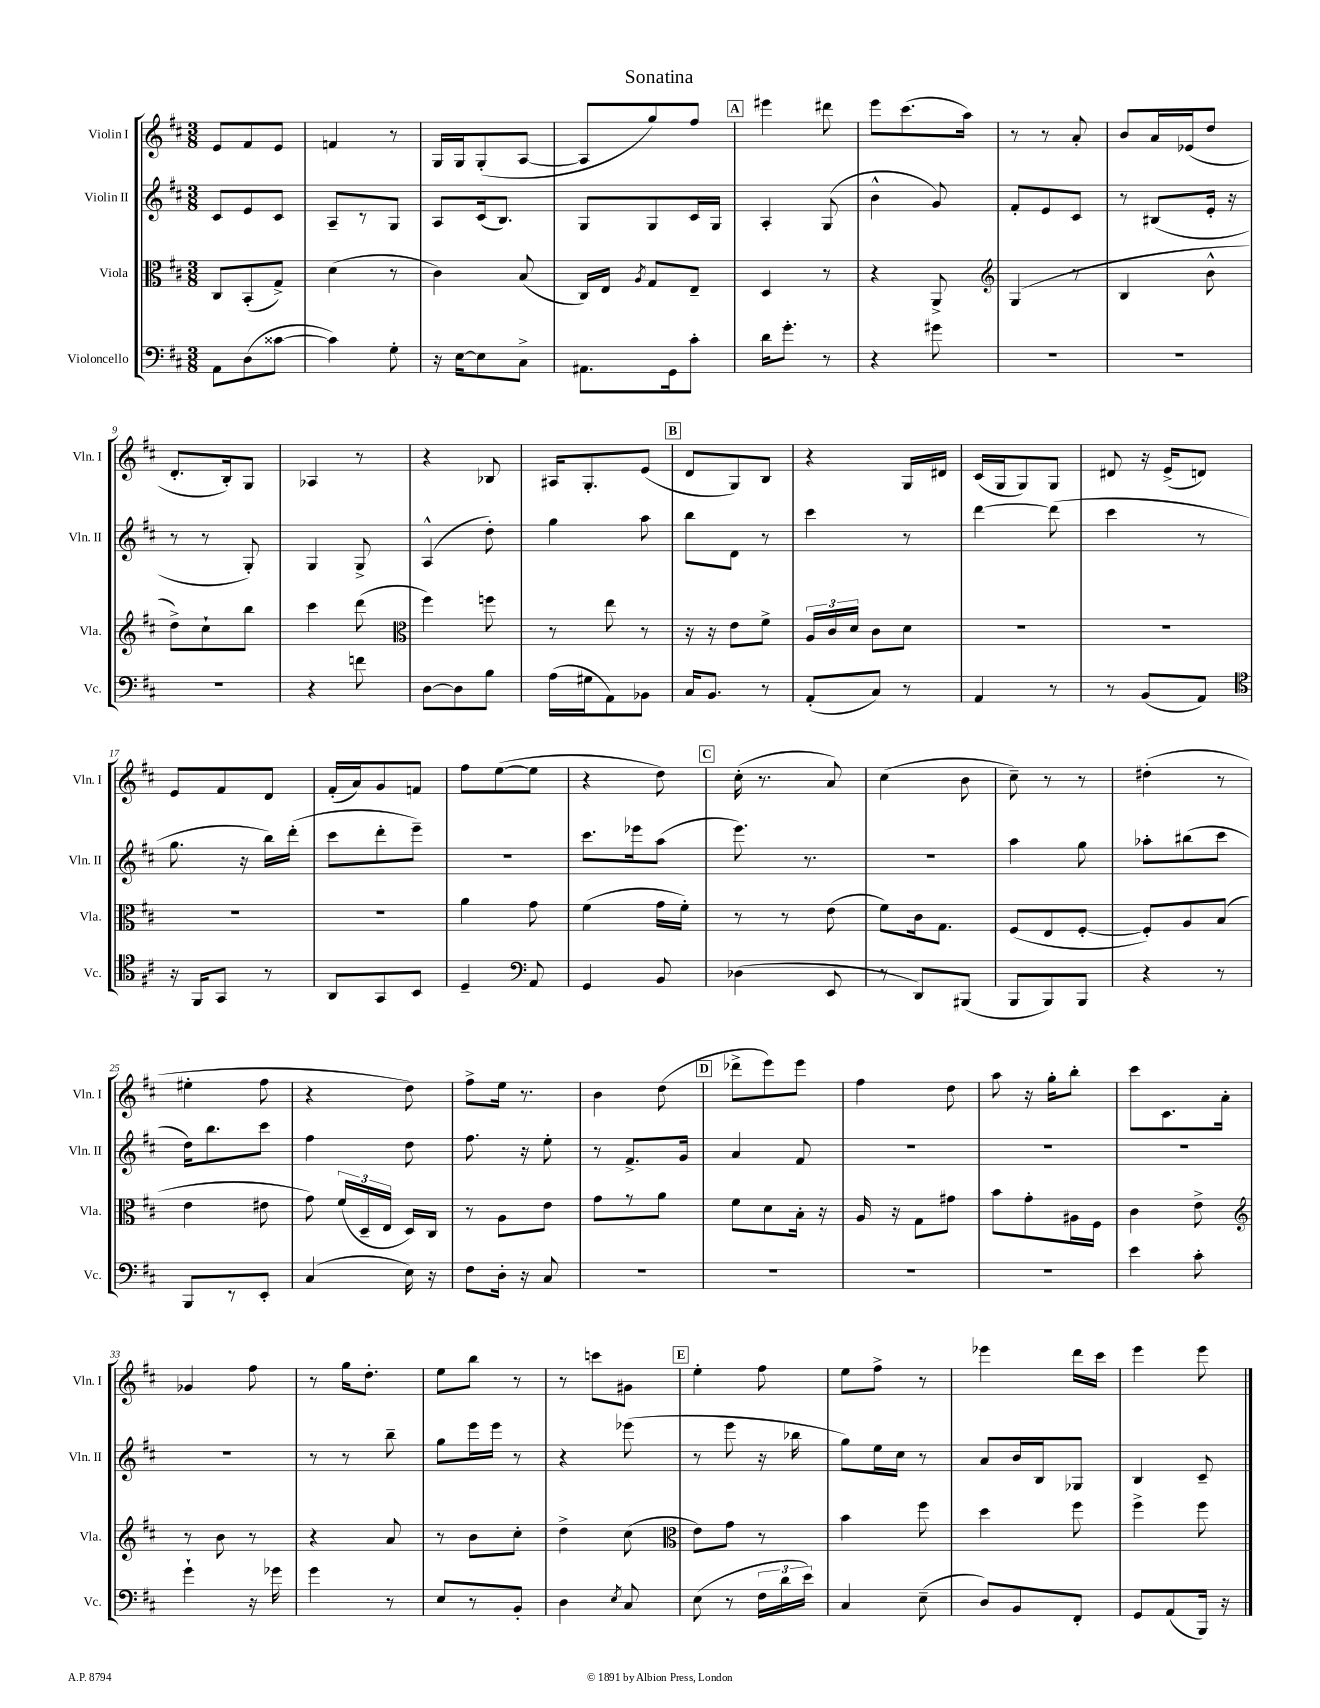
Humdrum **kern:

**kern	**kern	**kern	**kern
*staff4	*staff3	*staff2	*staff1
*clefF4	*clefC3	*clefG2	*clefG2
*k[f#c#]	*k[f#c#]	*k[f#c#]	*k[f#c#]
*M3/8	*M3/8	*M3/8	*M3/8
8AA	8C#	8c#	8e
(8D	(8BB'	8e	8f#
[8c##	8G^)	8c#	8e
=	=	=	=
4c##])	(4d	8A~	4f
.	.	8r	.
8G'	8r	8G	8r
=	=	=	=
16r	4c#)	8A	16G
[16E	.	.	16G
8E]	.	(16c#	(8G'
.	.	8.B)	.
8C#^	(8B	.	[8A
=	=	=	=
8.AA#	16C#)	8G	8A]
.	16E	.	.
.	8qA	.	.
.	8G	8G	8gg)
16GG	.	.	.
8c#'	8E~	16c#	8ff#
.	.	16G	.
=	=	=	=
16d	4D	4A'	4eee#
8.g'	.	.	.
8r	8r	(8G	8ddd#
=	=	=	=
4r	4r	4b^^	8eee
.	.	.	(8.ccc#
8g#	8AA^	8g)	.
.	.	.	16aa)
=	=	=	=
*	*clefG2	*	*
4.r	(4G	8f#'	8r
.	.	8e	8r
.	8r	8c#	8a'
=	=	=	=
4.r	4B	8r	8b
.	.	(8B#	16a
.	.	.	(16e-
.	8b^^	16e'	8dd
.	.	16r	.
=	=	=	=
4.r	8dd^)	8r	8.d'
.	8cc#`	8r	.
.	.	.	16B')
.	8bb	8G')	8G
=	=	=	=
4r	4ccc#	4G	4A-
8f	(8ddd	8G^	8r
=	=	=	=
*	*clefC3	*	*
[8D	4ff#)	(4A^^	4r
8D]	.	.	.
8B	8ff	8dd')	8B-
=	=	=	=
(16A	8r	4gg	16A#
16G#	.	.	8.G'
8AA)	8ee	.	.
8BB-	8r	8aa	(8e
=	=	=	=
16C#	16r	8bb	8d
8.BB	16r	.	.
.	8e	8d	8G)
8r	8f#^	8r	8B
=	=	=	=
(8AA'	24A	4ccc#	4r
.	24c#	.	.
.	24d	.	.
8C#)	8c#	.	.
8r	8d	8r	16G
.	.	.	16d#
=	=	=	=
4AA	4.r	[4ddd	(16c#
.	.	.	16G
.	.	.	8G)
8r	.	(8ddd]	8G
=	=	=	=
8r	4.r	4ccc#	8d#
(8BB	.	.	16r
.	.	.	(16e^
8AA)	.	8r	8d)
=	=	=	=
*clefC4	*	*	*
16r	4.r	8.gg	8e
16FF#	.	.	.
8GG	.	.	8f#
.	.	16r	.
8r	.	16bb)	8d
.	.	(16ddd'	.
=	=	=	=
8AA	4.r	8ccc#	(16f#'
.	.	.	16a)
8GG	.	8ddd'	8g
8BB	.	8eee~)	8f
=	=	=	=
4D~	4a	4.r	8ff#
.	.	.	([8ee
*clefF4	*	*	*
8AA	8g	.	8ee]
=	=	=	=
4GG	(4f#	8.ccc#	4r
.	.	16eee-	.
8BB	16g	(8aa	8dd)
.	16f#')	.	.
=	=	=	=
(4D-	8r	8.eee)	(16cc#'
.	.	.	8.r
.	8r	.	.
.	.	8.r	.
8EE	(8e	.	8a)
=	=	=	=
8r	8f#)	4.r	(4cc#
8DD)	16c#	.	.
.	8.G	.	.
(8BBB#	.	.	8b
=	=	=	=
8BBB	(8F#	4aa	8cc#~)
8BBB)	8E	.	8r
8BBB	[8F#'	8gg	8r
=	=	=	=
4r	8F#'])	8aa-'	(4dd#'
.	8A	(8bb#	.
8r	(8B	8ccc#	8r
=	=	=	=
8BBB	4e	16dd)	4ee#'
.	.	8.bb	.
8r	.	.	.
8EE'	8e#	8ccc#	8ff#
=	=	=	=
(4C#	8g)	4ff#	4r
.	(24f#	.	.
.	24D~	.	.
.	24E	.	.
16E)	16D)	8dd	8dd)
16r	16C#	.	.
=	=	=	=
8F#	8r	8.ff#	8ff#^
16D'	8A	.	16ee
16r	.	16r	8.r
8C#	8e	8ee'	.
=	=	=	=
4.r	8g	8r	4b
.	8r	8.f#^	.
.	8a	.	(8dd
.	.	16g	.
=	=	=	=
4.r	8f#	4a	8ddd-^
.	8d	.	8eee)
.	16B'	8f#	8eee
.	16r	.	.
=	=	=	=
4.r	16A	4.r	4ff#
.	16r	.	.
.	8G	.	.
.	8g#	.	8dd
=	=	=	=
4.r	8b	4.r	8aa
.	8g'	.	16r
.	.	.	16gg'
.	16A#	.	8bb'
.	16F#	.	.
=	=	=	=
4e	4c#	4.r	8ccc#
.	.	.	8.c#
8c#'	8e^	.	.
.	.	.	16a'
=	=	=	=
*	*clefG2	*	*
4g`	8r	4.r	4g-
.	8b	.	.
16r	8r	.	8ff#
16g-	.	.	.
=	=	=	=
4g	4r	8r	8r
.	.	8r	16gg
.	.	.	8.dd'
8r	8a	8bb~	.
=	=	=	=
8E	8r	8gg	8ee
8r	8b	16eee	8bb
.	.	16eee	.
8BB'	8cc#'	8r	8r
=	=	=	=
4D	4dd^	4r	8r
.	.	.	8ccc
8qE	.	.	.
8C#	(8cc#	(8eee-	8g#
=	=	=	=
*	*clefC3	*	*
(8E	8e)	8r	4ee'
8r	8g	8eee	.
24F#	8r	16r	8ff#
24d	.	.	.
.	.	16bb-	.
24e)	.	.	.
=	=	=	=
4C#	4b	8gg)	8ee
.	.	16ee	8ff#^
.	.	16cc#	.
(8E~	8ff#	8r	8r
=	=	=	=
8D)	4dd	8a	4eee-
8BB	.	16b	.
.	.	16B	.
8FF#'	8ff#	8G-	16ddd
.	.	.	16ccc#
=	=	=	=
8GG	4ff#^	4B	4eee
(8AA	.	.	.
16BBB)	8ff#	8c#~	8eee
16r	.	.	.
==	==	==	==
*-	*-	*-	*-
